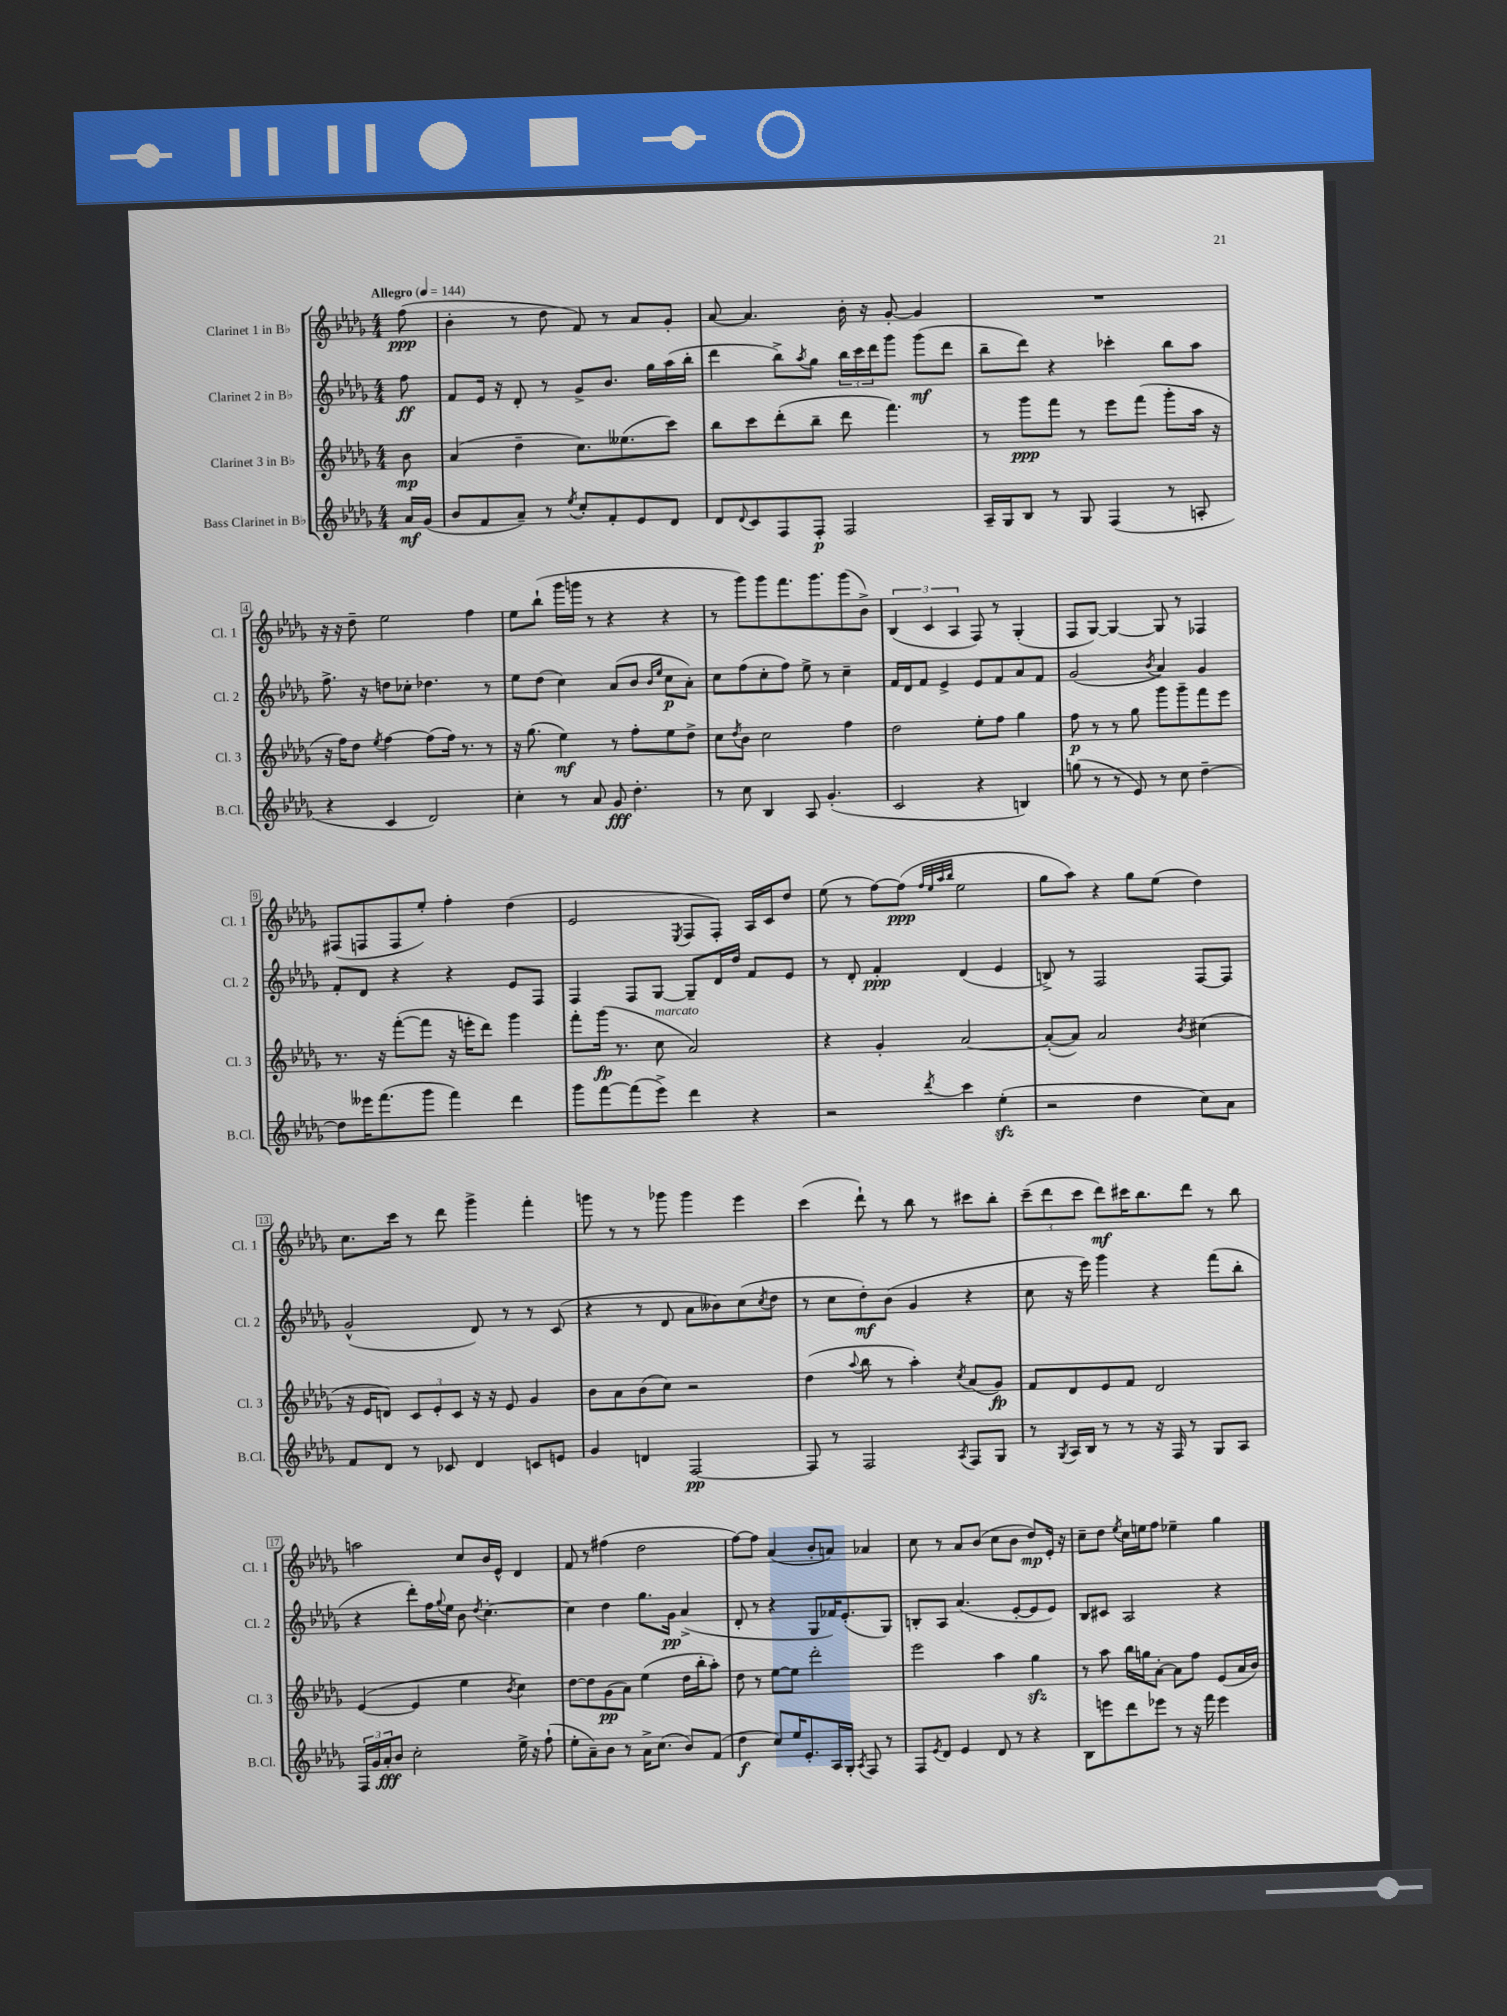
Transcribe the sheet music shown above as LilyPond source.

<<
\new StaffGroup <<
\new Staff = "s0" \with { instrumentName = "Clarinet 1 in Bb" shortInstrumentName = "Cl. 1" } {
    \clef treble \key des \major \numericTimeSignature \time 4/4 \partial 8 \tempo "Allegro" 4 = 144
    f''8\ppp( |
    bes'4-. r8 des''8 f'8) r8 aes'8 ges'8-. |
    aes'8~ aes'4. bes'16-. r16 ges'8~-. ges'4 |
    R1 |
    r16 r16 des''8-- ees''2 f''4 |
    ees''8 bes''8-!( ges'''16 g'''16 r8 r4 r4 |
    r8 ges'''8) ges'''8 f'''8. ges'''8. ges'''8( bes'8->) |
    \tuplet 3/2 { bes4( c'4 aes4 } f8) r8 ges4-.( |
    f8 ges8~) ges4~ ges8 r8 fes4 |
    fis8( f8 f8 ees''8-.) f''4-. des''4( |
    ees'2 \acciaccatura { ees8 } f8 f8-.) aes16 c'16 des''8 |
    ees''8( r8 f''8~) f''8\ppp( \grace { f''32 ees''32 aes''32 bes''32 } ees''2 |
    ges''8 aes''8) r4 ges''8 ees''8( des''4) |
    c''8. c'''16 r8 des'''8 ges'''4-> f'''4-. |
    g'''8 r8 r8 ges'''8 ges'''4 ees'''4 |
    c'''4( des'''8-!) r8 bes''8 r8 cis'''8 bes''8-. |
    \tuplet 3/2 { c'''8--( des'''8 c'''8 } des'''8\mf) cis'''16 bes''8. des'''8 r8 bes''8 |
    a''2 c''8 bes'16 ees'16-^ des'4 |
    f'8 r8 fis''4( des''2 |
    f''8~) f''8 aes'4( bes'8-. a'8) aes'4 |
    c''8 r8 aes'8 bes'8( c''8 bes'8 des''8\mp) ees'16-. r16 |
    c''8-- des''8 \acciaccatura { ees''8 } c''16 e''16 f''8 ees''4-- ges''4 \bar "|." |
}
\new Staff = "s1" \with { instrumentName = "Clarinet 2 in Bb" shortInstrumentName = "Cl. 2" } {
    \clef treble \key des \major \numericTimeSignature \time 4/4 \partial 8
    f''8\ff |
    f'8 ees'16 r16 des'8-. r8 ges'8-> bes'8. ges''16 aes''16( bes''16-. |
    des'''4 bes''8->) \acciaccatura { aes''8 } ges''8 \tuplet 3/2 { bes''16 c'''16 des'''16 } ges'''8 ges'''8\mf( des'''8 |
    bes''8-- des'''8) r4 ces'''4-. bes''8 aes''8 |
    f''8.-> r16 d''8 ces''8-. des''4. r8 |
    ees''8 des''8( c''4) aes'8( bes'8 \grace { bes'16 ees''16 } c''8\p aes'8-.) |
    c''8 f''8( c''8-. f''8) ees''8-> r8 c''4-- |
    f'16 des'16 f'8 ees'4-> ees'8 f'8 aes'8 f'8 |
    ges'2( \acciaccatura { bes'8 } aes'4) ges'4 |
    f'8-. des'8 r4 r4 ees'8 f8 |
    f4 f8 ges8~ ges8-- des'16 des''16 f'8 ees'8 |
    r8 des'8-. f'4-.\ppp des'4( ees'4 |
    b8->) r8 f2 f8~ f8 |
    ges'2-^( des'8) r8 r8 c'8( |
    r4 r8 des'8 aes'8 beses'8) c''8( \acciaccatura { c''8 } des''8 |
    r8 c''8 des''8-.\mf) bes'8( ges'4 r4 |
    c''8 r16 ees'''16) ges'''4 r4 f'''8( bes''8-. |
    r4 des'''8-.) f''16 \appoggiatura { ges''8 } ees''16 bes'8 \acciaccatura { des''8 } c''4.~-. |
    c''4 des''4 ges''8. ges'16\pp aes'4->( |
    des'8-. r8 r4 ges8 fes'16) ees'8.-.( ges8) |
    b8-. aes8 aes'4.( ees'8~-. ees'8 ees'8) |
    bes8 cis'8 aes2 r4 \bar "|." |
}
\new Staff = "s2" \with { instrumentName = "Clarinet 3 in Bb" shortInstrumentName = "Cl. 3" } {
    \clef treble \key des \major \numericTimeSignature \time 4/4 \partial 8
    bes'8\mp |
    aes'4( des''4-- c''8.) eeses''8.( c'''8) |
    bes''8 c'''8 des'''8-.( bes''8-- des'''8 f'''4.) |
    r8 ges'''8\ppp f'''8 r8 ees'''8 f'''8( ges'''8-. aes''16 r16 |
    r16 f''16) des''8 \acciaccatura { ees''8 } f''4~ f''8( f''16) r8. r8 |
    r16 ges''8.( ees''4\mf) r8 f''8-. ees''8 des''8-> |
    c''8 \acciaccatura { des''8 } bes'8 c''2 f''4 |
    des''2 ees''8-. f''8 ges''4 |
    f''8\p r8 r8 ges''8 ges'''8 ges'''8-- f'''8 ees'''8 |
    r8. r16 f'''8~-.( f'''8 r16 e'''16-. des'''8) ges'''4 |
    f'''8-. ges'''16\fp( r8. c''8^\markup { \italic "marcato" } aes'2) |
    r4 ges'4-. aes'2~ |
    aes'8~-.( aes'8) aes'2 \acciaccatura { bes'8 } cis''4( |
    r16 ees'16 d'8) \tuplet 3/2 { c'8 ees'8-. c'8 } r16 r16 ees'8 ges'4 |
    bes'8 aes'8 bes'8( c''8) r2 |
    des''4( \appoggiatura { aes''8 } bes''8 r8 aes''4-.) \acciaccatura { c''8 } aes'8( ges'8\fp) |
    f'8 des'8 ees'8 f'8 des'2 |
    ees'4~( ees'4 ees''4 \acciaccatura { bes'8 } c''4) |
    des''8~ des''8 ges'8\pp( aes'8) ees''4( des''16 bes''16-. aes''8-.) |
    des''8 r8 ees''8~ ees''8 des'''2-. |
    ees'''2 aes''4 ges''4\sfz |
    r8 aes''8 bes''16 g''16 aes'8~-. aes'8 f''8 ees'8( aes'16 bes'16) \bar "|." |
}
\new Staff = "s3" \with { instrumentName = "Bass Clarinet in Bb" shortInstrumentName = "B.Cl." } {
    \clef treble \key des \major \numericTimeSignature \time 4/4 \partial 8
    aes'16\mf ges'16( |
    bes'8 f'8 aes'8--) r8 \acciaccatura { ees''8 } c''8-. f'8-. ees'8 des'8 |
    des'8 \appoggiatura { des'8 } c'8 f8 f8-.\p f2 |
    aes16-- ges16 bes8 r8 ges8 f4( r8 a8-. |
    r4 c'4 des'2) |
    c''4-. r8 aes'8 ges'8\fff des''4.-. |
    r8 c''8 bes4 aes8 ges'4.-.( |
    c'2 r4 b4) |
    g''8( r8 r8 ees'8) r8 c''8 des''4~-- |
    des''8 eeses'''16 f'''8.( ges'''8 f'''4) des'''4 |
    ges'''8 f'''8~ f'''8( ees'''8->) des'''4 r4 |
    r2 \acciaccatura { des'''8 } c'''4 ees''4-.\sfz( |
    r2 des''4 c''8) aes'8 |
    f'8 des'8 r8 ces'8 des'4 c'8 e'8 |
    ges'4 d'4 f2~\pp |
    f8 r8 f2 \acciaccatura { aes8 } f8 ges8 |
    r8 \acciaccatura { ges8 } aes16 bes16 r8 r8 r16 f16 r8 ges8 aes8 |
    \tuplet 3/2 { f16 ges'16 aes'16-.\fff } bes'8 c''2-. ees''16-> r16 f''8-!( |
    ees''8-. aes'8--) bes'8 r8 aes'16-> c''8.( bes'8) f'8( |
    des''4\f c''8) ees''16 ees'8.-. aes16 ges16-. \acciaccatura { aes8 } f8 r8 |
    f8 \acciaccatura { ees'8 } des'8 ees'4 des'8 r8 r4 |
    bes8 e'''8 des'''8 ees'''8 r8 r16 f'''16 ees'''4 \bar "|." |
}
>>
>>
\layout { \context { \Score \override BarNumber.stencil = #(make-stencil-boxer 0.1 0.3 ly:text-interface::print) } }
